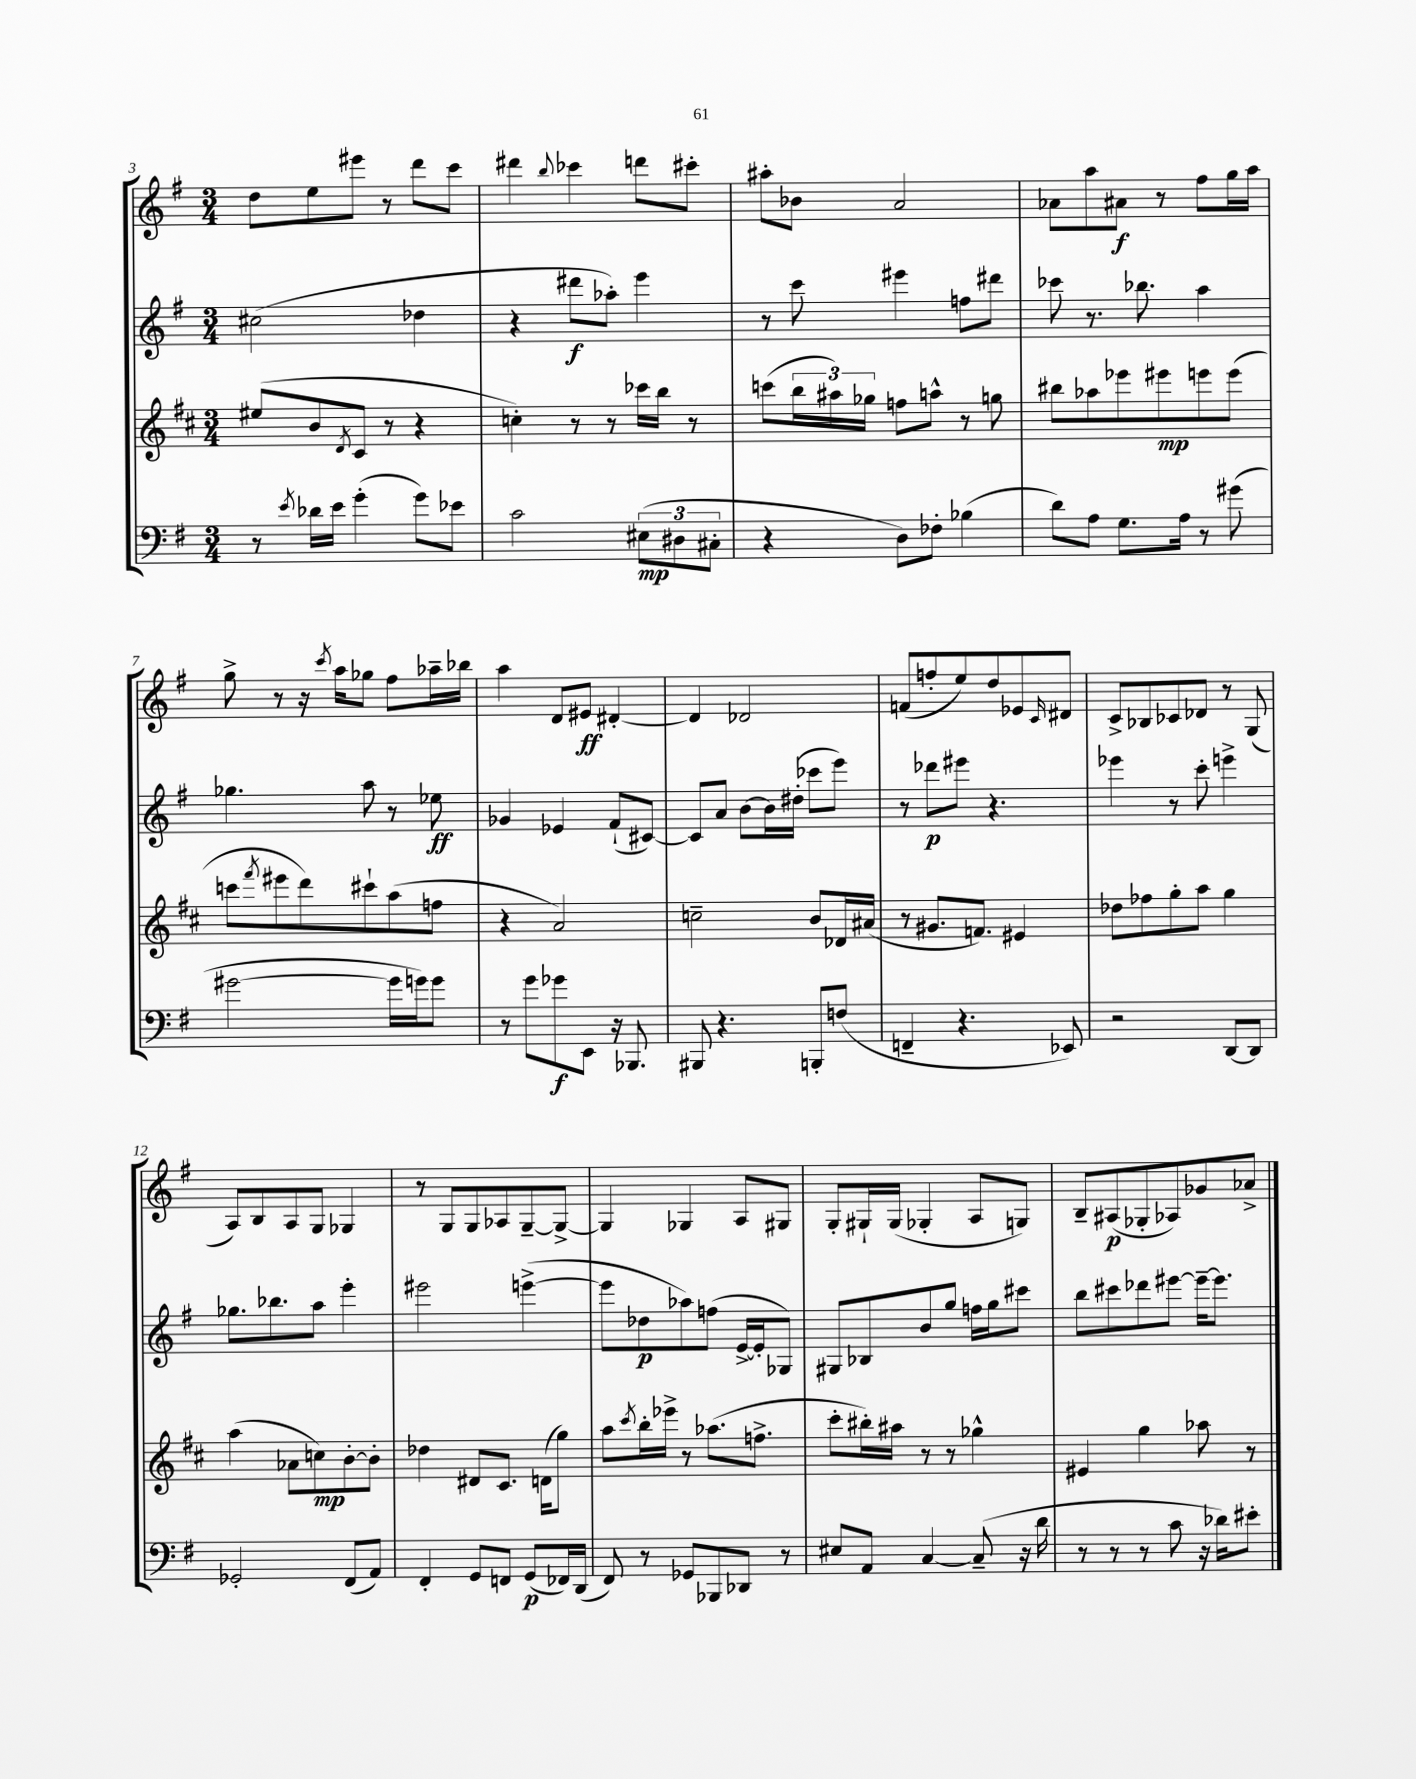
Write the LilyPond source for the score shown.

<<
\new StaffGroup <<
\new Staff = "s0" {
    \clef treble \key g \major \numericTimeSignature \time 3/4
    d''8 e''8 eis'''8 r8 d'''8 c'''8 |
    dis'''4 \appoggiatura { b''8 } ces'''4 d'''8 cis'''8-. |
    ais''8-. bes'8 a'2 |
    aes'8 a''8 ais'8\f r8 fis''8 g''16 a''16 |
    g''8-> r8 r16 \acciaccatura { c'''8 } a''16 ges''8 fis''8 aes''16-- bes''16 |
    a''4 d'8 eis'8\ff dis'4~-. |
    dis'4 des'2 |
    f'8( f''8-. e''8) d''8 ees'8 \grace { c'16 } dis'8 |
    c'8-> bes8 ces'8 des'8 r8 g8( |
    a8) b8 a8 g8 ges4 |
    r8 g8 g8 aes8 g8~-- g8~-> |
    g4 ges4 a8 gis8 |
    g8-. gis16-! gis16( ges4-. a8 g8) |
    b8-- ais8\p( ges8-. aes8) ges'8 aes'8-> \bar "|." |
}
\new Staff = "s1" {
    \clef treble \key g \major \numericTimeSignature \time 3/4
    cis''2( des''4 |
    r4 dis'''8\f aes''8-.) e'''4 |
    r8 c'''8 eis'''4 f''8 dis'''8 |
    ces'''8 r8. bes''8. a''4 |
    ges''4. a''8 r8 ees''8\ff |
    ges'4 ees'4 fis'8-!( cis'8~) |
    cis'8 a'8 b'8~ b'16 dis''16-.( ces'''8 e'''8) |
    r8 des'''8\p eis'''8 r4. |
    ees'''4 r8 c'''8-. e'''4-> |
    ges''8. bes''8. a''8 e'''4-. |
    eis'''2 e'''4~->( |
    e'''8 des''8\p aes''8) f''8( e'16~-> e'16-. ges8) |
    gis8 bes8 b'8 g''8 f''16 g''16 cis'''8 |
    b''8 cis'''8 des'''8 eis'''8~ eis'''16~-- eis'''8. \bar "|." |
}
\new Staff = "s2" {
    \clef treble \key d \major \numericTimeSignature \time 3/4
    eis''8( b'8 \acciaccatura { d'8 } cis'8 r8 r4 |
    c''4-.) r8 r8 ces'''16 b''16 r8 |
    c'''8( \tuplet 3/2 { b''16 ais''16) ges''16 } f''8 a''8-^ r8 g''8 |
    bis''8 aes''8 ees'''8 eis'''8\mp e'''8 e'''8( |
    c'''8 \acciaccatura { fis'''8 } eis'''8 d'''8) cis'''8-! a''8( f''8 |
    r4 a'2) |
    c''2-- b'8 des'16 ais'16( |
    r8 gis'8. f'8.) eis'4 |
    des''8 fes''8 g''8-. a''8 g''4 |
    a''4( aes'8 c''8\mp) b'8~-. b'8-. |
    des''4 dis'8 cis'8. d'16( g''8) |
    a''8 \acciaccatura { cis'''8 } b''16-. ees'''16-> r8 aes''8.( f''8.-> |
    cis'''8-. bis''16-.) ais''16 r8 r8 ges''4-^ |
    eis'4 g''4 aes''8 r8 \bar "|." |
}
\new Staff = "s3" {
    \clef bass \key g \major \numericTimeSignature \time 3/4
    r8 \acciaccatura { e'8 } des'16 e'16 g'4-.( g'8) ees'8 |
    c'2 \tuplet 3/2 { eis8\mp( dis8 cis8-. } |
    r4 d8) fes8-. bes4( |
    d'8) a8 g8. a16 r8 gis'8( |
    gis'2~ gis'16 g'16) g'8 |
    r8 g'8 ges'8\f e,8 r16 bes,,8. |
    bis,,8 r4. b,,8-. f8( |
    f,4-- r4. ees,8) |
    r2 d,8~ d,8 |
    ges,2-. fis,8( a,8) |
    fis,4-. g,8 f,8 g,8\p( fes,16) d,16( |
    fis,8) r8 ges,8 bes,,8 des,8 r8 |
    eis8 a,8 c4~ c8--( r16 d'16 |
    r8 r8 r8 c'8 r16 des'16) eis'8-. \bar "|." |
}
>>
>>
\layout { \context { \Score currentBarNumber = #3 } }
